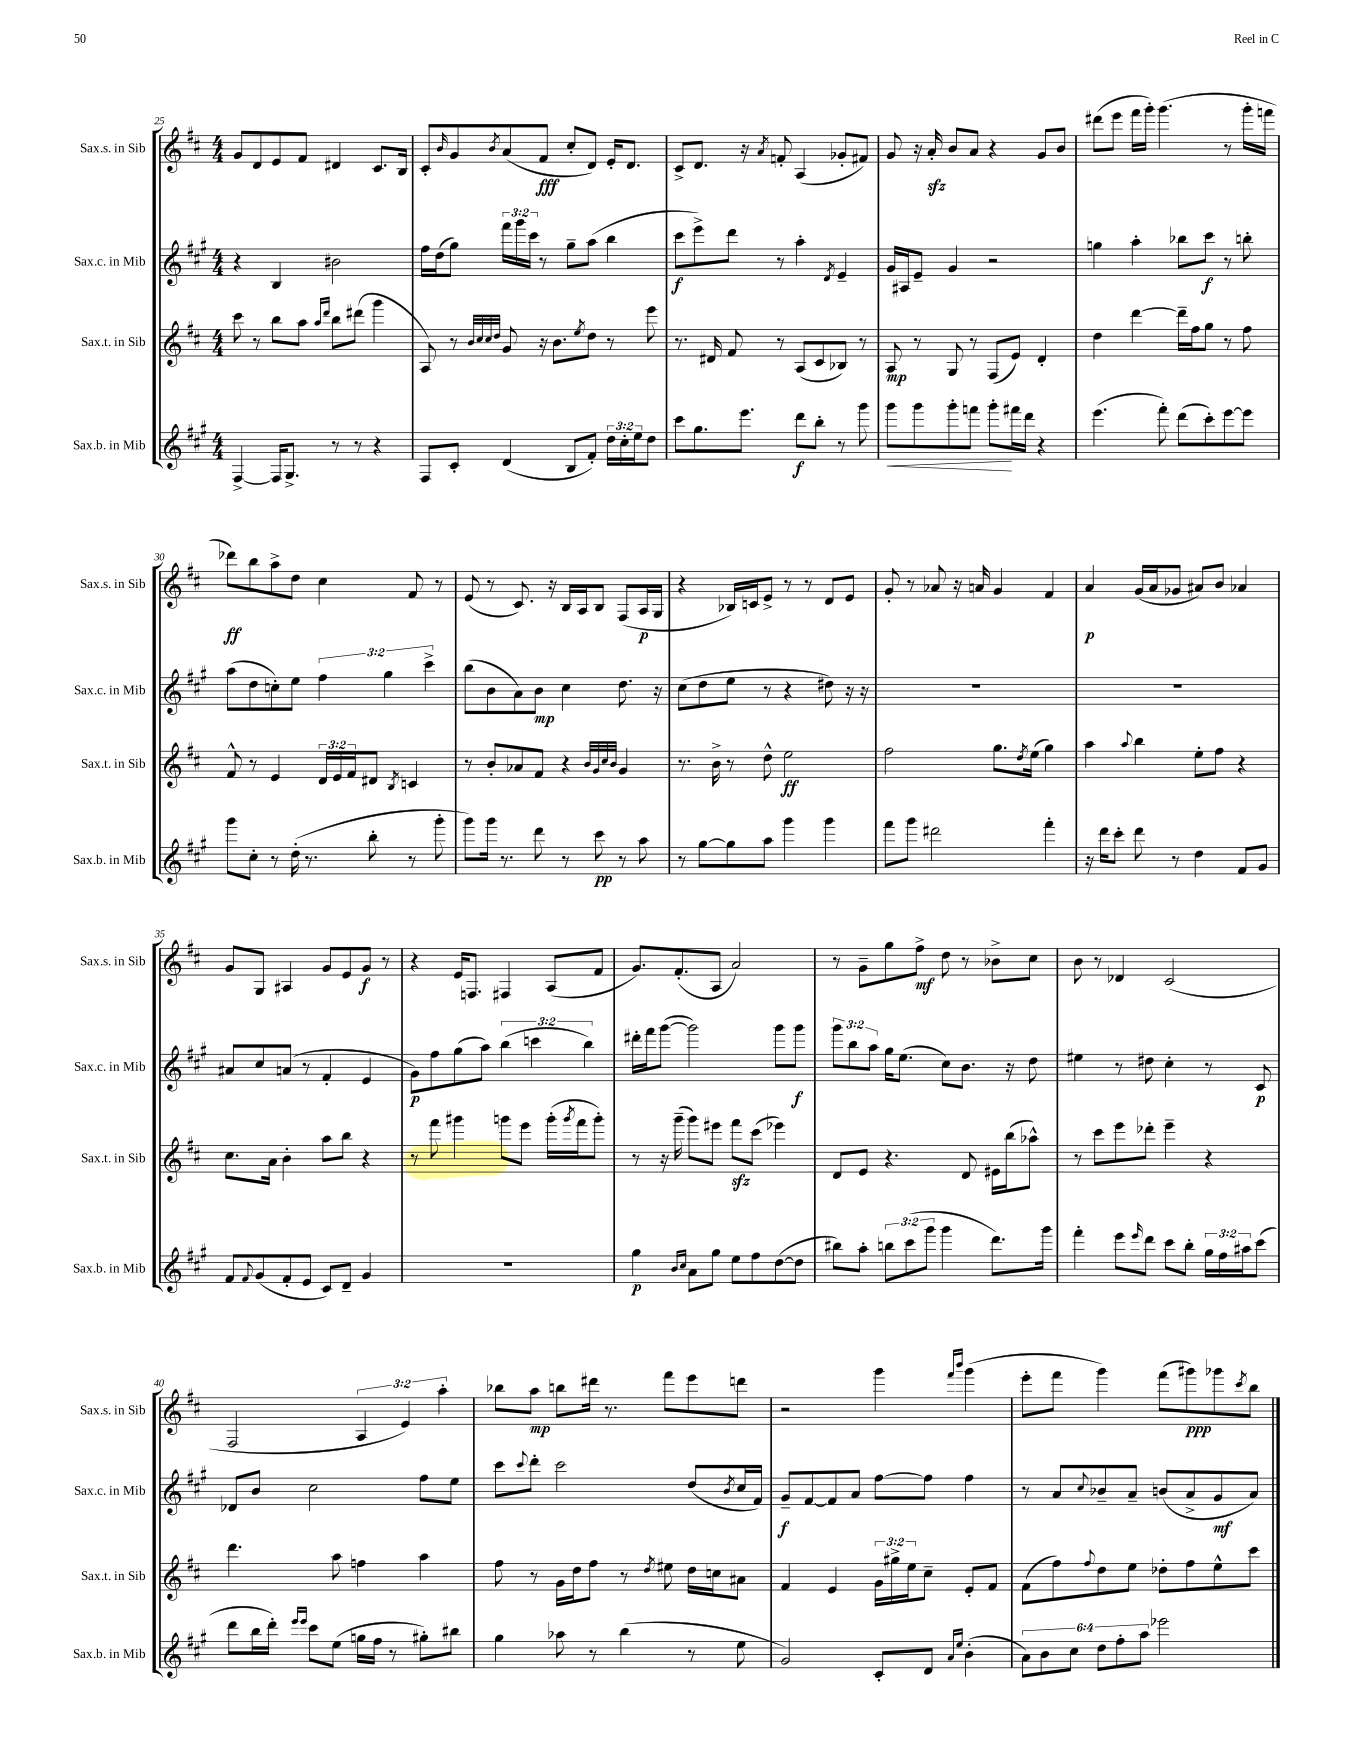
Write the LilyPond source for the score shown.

<<
\new StaffGroup <<
\new Staff = "s0" \with { instrumentName = "Sax.s. in Sib" shortInstrumentName = "Sax.s. in Sib" } {
    \clef treble \key d \major \numericTimeSignature \time 4/4 \override Staff.TupletNumber.text = #tuplet-number::calc-fraction-text
    g'8 d'8 e'8 fis'8 dis'4 cis'8. b16 |
    cis'8-. \grace { b'16 } g'8 \acciaccatura { b'8 } a'8( fis'8\fff cis''8-. d'8) e'16-. d'8. |
    cis'8-> d'8. r16 \acciaccatura { a'8 } f'8-. a4( ges'8-. fis'8) |
    g'8 r16 a'16-.\sfz b'8 a'8 r4 g'8 b'8 |
    dis'''8( e'''8 fis'''16 g'''16-.) g'''4.( r8 g'''16-. f'''16 |
    des'''8\ff) b''8 a''8-> d''8 cis''4 fis'8 r8 |
    e'8( r8 cis'8.) r16 b16 a16 b8 fis8( a16\p g16 |
    r4 bes16) c'16 e'8-> r8 r8 d'8 e'8 |
    g'8-. r8 aes'8 r16 a'16 g'4 fis'4 |
    a'4\p g'16( a'16 ges'8 ais'8) b'8 aes'4 |
    g'8 g8 ais4 g'8 e'8 g'8\f r8 |
    r4 e'16 f8. fis4 a8( fis'8 |
    g'8.) fis'8.-.( a8 a'2) |
    r8 g'8-- g''8 fis''8->\mf d''8 r8 bes'8-> cis''8 |
    b'8 r8 des'4 cis'2( |
    fis2 \tuplet 3/2 { a4 e'4) a''4-. } |
    bes''8 a''8\mp b''8 dis'''16 r8. fis'''8 e'''8 d'''8 |
    r2 g'''4 \grace { fis'''16 b'''16 } g'''4( |
    e'''8-. fis'''8 g'''4) fis'''8( gis'''8\ppp) ges'''8 \acciaccatura { cis'''8 } b''8 \bar "|." |
}
\new Staff = "s1" \with { instrumentName = "Sax.c. in Mib" shortInstrumentName = "Sax.c. in Mib" } {
    \clef treble \key a \major \numericTimeSignature \time 4/4 \override Staff.TupletNumber.text = #tuplet-number::calc-fraction-text
    r4 b4 bis'2 |
    fis''16 d''16( gis''8) \tuplet 3/2 { fis'''16 gis'''16 cis'''16 } r8 gis''8-- a''8( b''4 |
    cis'''8\f e'''8->) d'''8 r8 a''4-. \acciaccatura { d'8 } e'4-- |
    gis'16 ais16 e'8-- gis'4 r2 |
    g''4 a''4-. bes''8 cis'''8\f r8 b''8-. |
    a''8( d''8 c''8-.) e''8 \tuplet 3/2 { fis''4 gis''4 cis'''4-> } |
    b''8( b'8 a'8) b'8\mp cis''4 d''8. r16 |
    cis''8( d''8 e''8 r8 r4 dis''8) r16 r16 |
    R1 |
    R1 |
    ais'8 cis''8 a'8( r8 fis'4-. e'4 |
    gis'8\p) fis''8 gis''8( a''8) \tuplet 3/2 { b''4( c'''4 b''4) } |
    dis'''16-. fis'''16 gis'''8~( gis'''2) gis'''8 gis'''8\f |
    \tuplet 3/2 { gis'''8 b''8 a''8 } gis''16 e''8.( cis''8) b'8. r16 d''8 |
    eis''4 r8 dis''8 cis''4-. r8 cis'8\p |
    des'8 b'8 cis''2 fis''8 e''8 |
    cis'''8 \appoggiatura { cis'''8 } d'''8-. cis'''2 d''8( \acciaccatura { b'8 } cis''16 fis'16) |
    gis'8--\f fis'8~ fis'8 a'8 fis''8~ fis''8 fis''4 |
    r8 a'8 \appoggiatura { cis''8 } bes'8-- a'8-- b'8( a'8-> gis'8\mf a'8) \bar "|." |
}
\new Staff = "s2" \with { instrumentName = "Sax.t. in Sib" shortInstrumentName = "Sax.t. in Sib" } {
    \clef treble \key d \major \numericTimeSignature \time 4/4 \override Staff.TupletNumber.text = #tuplet-number::calc-fraction-text
    cis'''8 r8 b''8 a''8 \grace { a''16 d'''16 } b''8 dis'''8( g'''4 |
    a8) r8 \grace { b'32 cis''32 cis''32 d''32 } g'8 r16 b'8. \acciaccatura { e''8 } d''8 r8 e'''8 |
    r8. dis'16 fis'8 r8 a8( cis'8 bes8) r8 |
    a8\mp r8 g8 r8 fis8( e'8) d'4-. |
    d''4 d'''4~ d'''16-- fis''16 g''8 r8 fis''8 |
    fis'8-^ r8 e'4 \tuplet 3/2 { d'16 e'16 fis'16 } dis'8 \acciaccatura { b8 } c'4 |
    r8 b'8-. aes'8 fis'8 r4 \grace { b'32 g'32 cis''32 b'32 } g'4 |
    r8. b'16-> r8 d''8-^ e''2\ff |
    fis''2 g''8. \acciaccatura { d''8 } e''16( g''4) |
    a''4 \appoggiatura { a''8 } b''4 e''8-. fis''8 r4 |
    cis''8. a'16 b'4-. a''8 b''8 r4 |
    r8 fis'''8 gis'''4 g'''8 e'''8 g'''16-.( \acciaccatura { g'''8 } fis'''16 g'''8-.) |
    r8 r16 g'''16--( g'''8) eis'''8 fis'''8\sfz cis'''8( ees'''4) |
    d'8 e'8 r4. d'8 eis'16 b''16( aes''8-^) |
    r8 cis'''8 e'''8 des'''8-. e'''4-- r4 |
    d'''4. a''8 f''4 a''4 |
    fis''8 r8 g'16 d''16 fis''8 r8 \acciaccatura { d''8 } eis''8 d''16 c''16 ais'8 |
    fis'4 e'4 \tuplet 3/2 { g'16 gis''16-> e''16 } cis''8-- e'8-. fis'8 |
    fis'8( fis''8) \appoggiatura { fis''8 } d''8 e''8 des''8-. fis''8 e''8-^ cis'''8 \bar "|." |
}
\new Staff = "s3" \with { instrumentName = "Sax.b. in Mib" shortInstrumentName = "Sax.b. in Mib" } {
    \clef treble \key a \major \numericTimeSignature \time 4/4 \override Staff.TupletNumber.text = #tuplet-number::calc-fraction-text
    fis4~-> fis16 gis8.-> r8 r8 r4 |
    fis8 cis'8-. d'4( b8 fis'8-.) \tuplet 3/2 { d''16 cis''16-. e''16 } d''8 |
    cis'''8 gis''8. e'''8. d'''8\f b''8-. r8 gis'''8 |
    gis'''8\< gis'''8 gis'''8-. f'''8 gis'''8-.\! fis'''16 d'''16 r4 |
    e'''4.( fis'''8-.) d'''8( cis'''8-.) e'''8~ e'''8 |
    gis'''8 cis''8-. r8 d''16-.( r8. b''8-. r8 gis'''8-. |
    gis'''8) gis'''16 r8. d'''8 r8 cis'''8\pp r8 a''8 |
    r8 gis''8~ gis''8 a''8 gis'''4 gis'''4 |
    fis'''8 gis'''8 dis'''2 fis'''4-. |
    r16 d'''16 cis'''8-. d'''8 r8 d''4 fis'8 gis'8 |
    fis'8 \appoggiatura { fis'8 } gis'8( fis'8-. e'8 cis'8) d'8-- gis'4 |
    R1 |
    gis''4\p \grace { b'16 cis''16 } a'8 gis''8 e''8 fis''8 d''8~( d''8 |
    bis''8) a''8-. \tuplet 3/2 { b''8 cis'''8( gis'''8 } gis'''4 d'''8.) gis'''16 |
    fis'''4-. e'''8 \grace { e'''16 } d'''8 cis'''8 b''8-. \tuplet 3/2 { gis''16 fis''16 ais''16 } cis'''8( |
    d'''8 b''16 d'''16-.) \grace { e'''16 e'''16 } cis'''8 e''8( g''16 fis''16 r8 gis''8-.) bis''8 |
    gis''4 aes''8 r8 b''4( r8 e''8 |
    gis'2) cis'8-. d'8 \grace { a'16 e''16 } b'4-.( |
    \tuplet 6/4 { a'8) b'8 cis''8 d''8 fis''8-. a''8 } ees'''2 \bar "|." |
}
>>
>>
\layout { \context { \Score currentBarNumber = #25 } }
